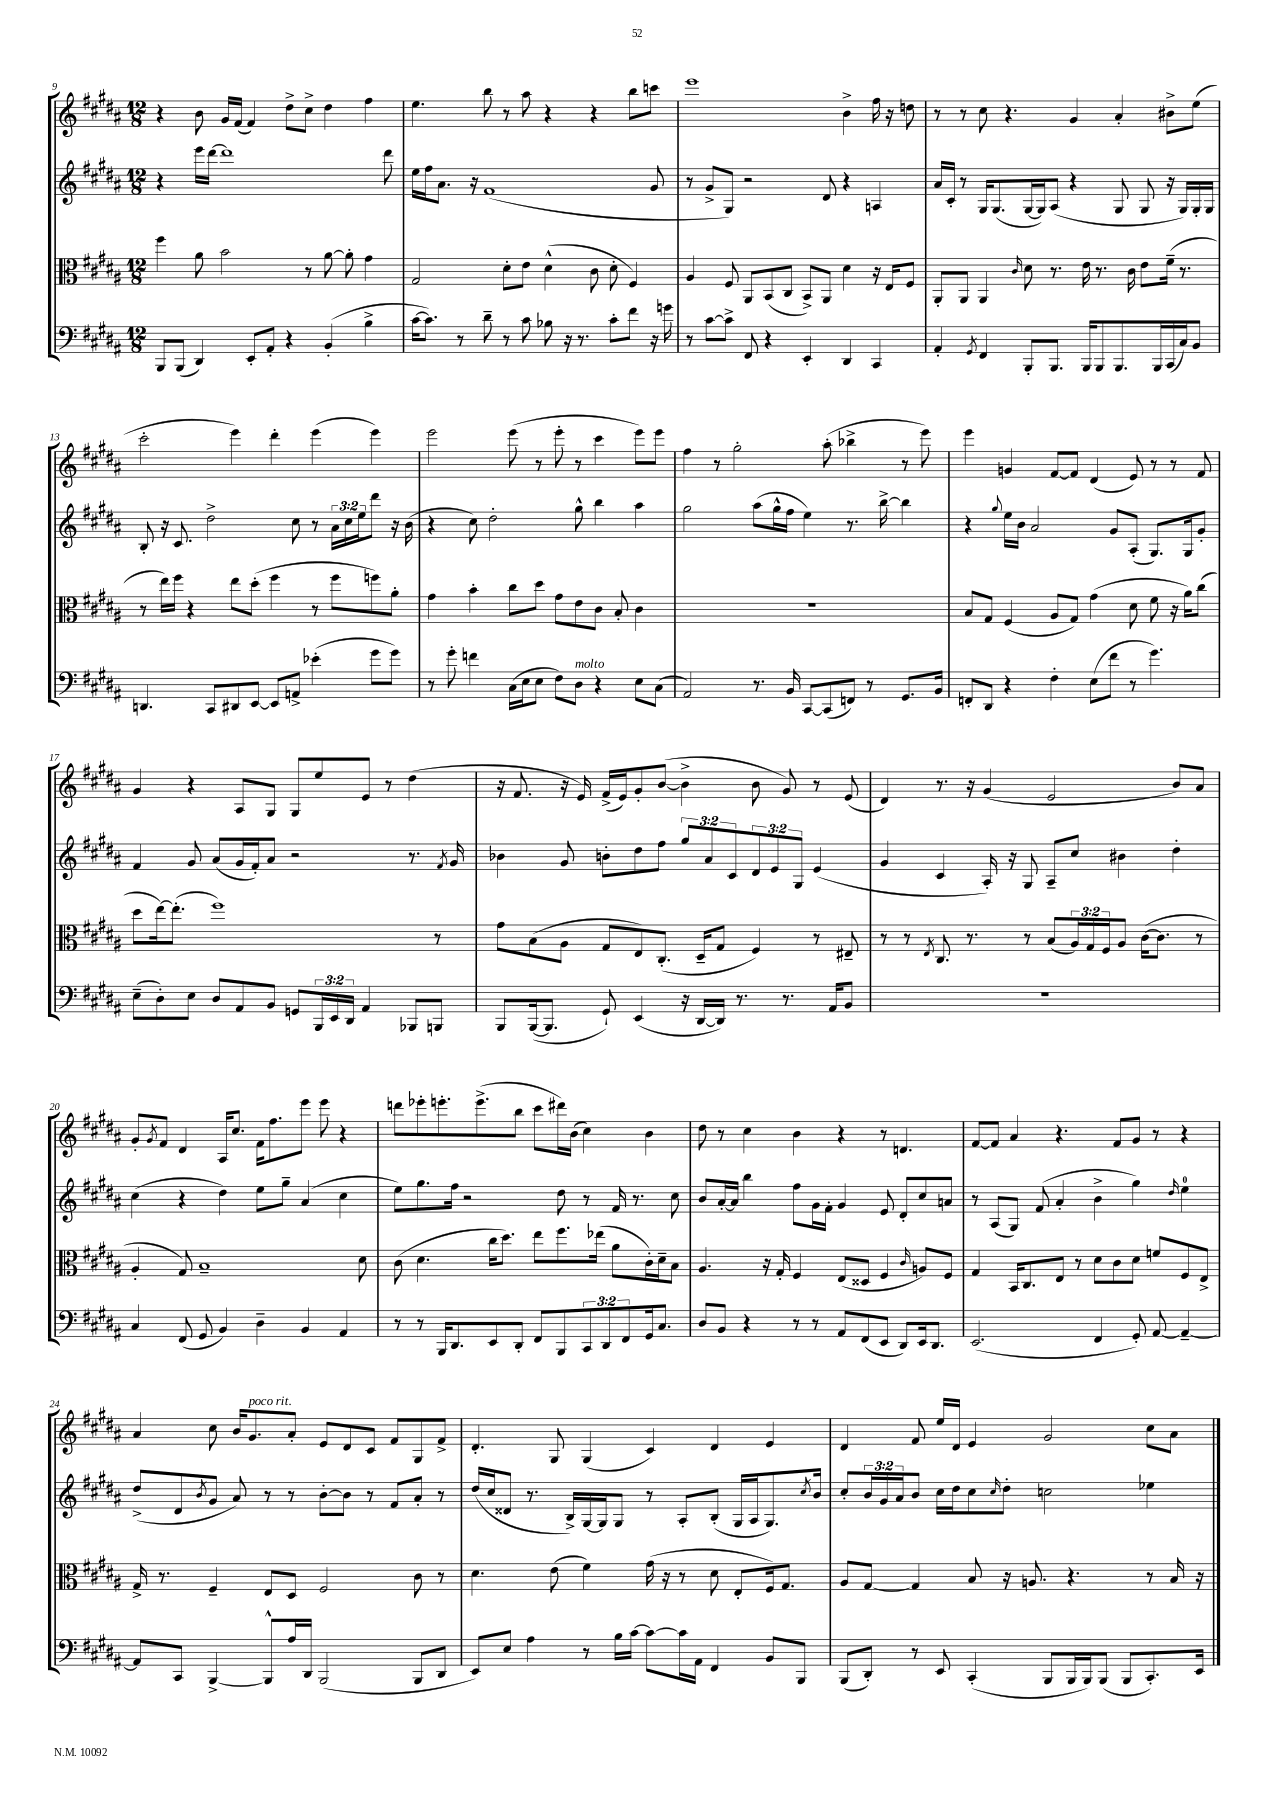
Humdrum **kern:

**kern	**kern	**kern	**kern
*staff4	*staff3	*staff2	*staff1
*clefF4	*clefC3	*clefG2	*clefG2
*k[f#c#g#d#a#]	*k[f#c#g#d#a#]	*k[f#c#g#d#a#]	*k[f#c#g#d#a#]
*M12/8	*M12/8	*M12/8	*M12/8
8BBB	4ff#	4r	4r
(8BBB	.	.	.
4DD#)	8a#	16eee	8b
.	.	[16ddd#	.
.	2b	1ddd#]	16g#
.	.	.	(16f#
8EE'	.	.	4f#)
8AA#'	.	.	.
4r	.	.	8dd#^
.	8r	.	8cc#^
(4BB'	[8a#	.	4dd#
.	8a#']	.	.
4B^	4g#	.	4ff#
.	.	8ddd#	.
=	=	=	=
[16c#	2G#	16ee	4.ee
8.c#])	.	16ff#	.
.	.	8.a#	.
8r	.	.	.
.	.	16r	.
8d#~	.	(1f#	8bb
8r	8d#'	.	8r
8c#	8e	.	8aa#
8B-	(4d#^^	.	4r
16r	.	.	.
8.r	.	.	.
.	8c#	.	4r
8c#'	8d#'	.	.
8f#	4F#)	.	8bb
16r	.	8g#	8ccc
16g	.	.	.
=	=	=	=
8r	4A#	8r	1eee
[8c#	.	8g#^	.
8c#^]	8F#	8G#)	.
8FF#	8AA#	2r	.
4r	(8BB	.	.
.	8C#	.	.
4EE'	8BB^)	.	.
.	8AA#	8d#	.
4DD#	4d#	4r	4b^
4CC#	16r	4A	16ff#
.	16E	.	16r
.	8F#	.	8dd
=	=	=	=
4AA#'	8AA#'	16a#	8r
.	.	16c#'	.
.	8AA#	8r	8r
8qGG#	.	.	.
4FF#	4AA#	16G#	8cc#
.	.	(8.G#	.
.	.	.	4.r
.	16qqc#	.	.
8BBB'	8d#	[16G#	.
.	.	16G#])	.
8.BBB	8.r	(8A#	.
.	.	4r	4g#
16BBB	16e	.	.
8BBB	8.r	.	.
8.BBB	.	8G#	4a#'
.	16c#	.	.
.	8e	8G#	.
16BBB	.	.	.
(16CC#	(16f#~	16r	8b#^
16C#)	8.r	16G#)	.
8BB	.	16G#'	(8ee
.	.	16G#	.
=	=	=	=
4.DD	8r	8B'	2ccc#'
.	16ee)	16r	.
.	16ff#	8.c#	.
.	4r	.	.
8CC#	.	2dd#^	.
8DD#	8ee	.	4eee)
[8EE	(8dd#'	.	.
8EE]	4ff#	.	4ddd#'
8AA^	.	8cc#	.
(4e-'	8r	8r	(4eee
.	8ff#	24a#	.
.	.	24cc#	.
.	.	24ee	.
8g#	8ff)	8ddd#	4eee)
8g#)	8a#'	16r	.
.	.	(16b	.
=	=	=	=
8r	4g#	4r	2eee
8g#'	.	.	.
4f	4b'	8cc#)	.
.	.	2dd#'	.
(16C#	8cc#	.	(8eee
16E	.	.	.
8E	8dd#	.	8r
8F#)	8g#	.	8eee'
8D#	8e	8gg#^^	8r
4r	8c#	4bb	4ccc#
.	8B'	.	.
8E	4c#	4aa#	8eee)
(8C#	.	.	8eee
=	=	=	=
2AA#)	1.r	2gg#	4ff#
.	.	.	8r
.	.	.	2gg#'
8.r	.	(8aa#	.
.	.	16gg#^^	.
16BB	.	16ff#	.
[8CC#	.	4ee)	.
(8CC#]	.	.	(8aa#'
8FF)	.	8.r	4bb-^
8r	.	.	.
.	.	[16bb^	.
8.GG#	.	4bb]	8r
.	.	.	8eee)
16BB	.	.	.
=	=	=	=
8FF'	8B	4r	4eee
8DD#	8G#	.	.
.	.	8qqgg#	.
4r	(4F#	16ee	4g
.	.	16b	.
.	.	2a#	.
4F#'	8A#	.	[8f#
.	8G#)	.	8f#]
(8E	(4g#	.	(4d#
8f#	.	8g#	.
8r	8d#	(8A#'	8e)
4.g#)	8f#	8.G#)	8r
.	16r	.	8r
.	16a#)	16G#	.
.	(8cc#	8g#'	8f#
=	=	=	=
(8E~	8dd#	4f#	4g#
8D#')	[16ee)	.	.
.	(8.ee']	.	.
8E	.	8g#	4r
8D#	1ff#)	(8a#	.
8AA#	.	16g#	8A#
.	.	16f#')	.
8BB	.	8a#	8G#
8GG	.	2r	8G#
24BBB	.	.	8ee
24EE	.	.	.
24DD#	.	.	.
4AA#	.	.	8e
.	.	.	8r
8BBB-	.	8.r	(4dd#
8BBB	8r	.	.
.	.	8qf#	.
.	.	16g#	.
=	=	=	=
8BBB	8g#	4b-	16r
.	.	.	8.f#
([16BBB	(8B	.	.
8.BBB]	.	.	.
.	8A#	8g#	16r
.	.	.	16e)
8GG#`)	8G#	8b'	(16f#^
.	.	.	16e)
(4EE	8E)	8dd#	8g#'
.	(8.C#'	8ff#	([8b
16r	.	12gg#	4b^]
[16DD#	16D#~	.	.
.	.	12a#	.
16DD#])	8G#	.	.
.	.	12c#	.
8.r	.	.	.
.	4F#)	12d#	8b
.	.	12e	.
8.r	.	.	8g#)
.	.	12G#	.
.	8r	(4e	8r
16AA#	.	.	.
8BB	8E#~	.	(8e
=	=	=	=
1.r	8r	4g#	4d#)
.	8r	.	.
.	8qE	.	.
.	8.C#	4c#	8.r
.	8.r	.	16r
.	.	16A#')	(4g#
.	.	16r	.
.	8r	8G#	.
.	(8B	8A#~	2e
.	24A#)	8cc#	.
.	24G#	.	.
.	24F#	.	.
.	8A#	4b#	.
.	([16c#	.	.
.	8.c#]	.	.
.	.	4dd#'	8b)
.	8r	.	8a#
=	=	=	=
4C#	4A#'	(4cc#	8g#'
.	.	.	8qg#
.	.	.	8f#
(8FF#	8G#)	4r	4d#
8GG#	1B~	.	.
4BB)	.	4dd#)	16A#
.	.	.	8.cc#
4D#~	.	8ee	16f#
.	.	.	8.ff#
.	.	8gg#~	.
4BB	.	(4a#	8eee
.	.	.	8eee
4AA#	.	4cc#	4r
.	8d#	.	.
=	=	=	=
8r	(8c#	8ee)	8ddd
8r	4.d#	8.gg#	8eee-'
16BBB	.	.	8.eee'
8.DD#	.	16ff#	.
.	.	2r	.
.	.	.	(8.eee^
8EE	16cc#	.	.
.	8.dd#)	.	.
8DD#'	.	.	8bb
8FF#	8ee	.	8ccc#
8BBB	8.ff#	8dd#	16ddd#)
.	.	.	(16b
12CC#	.	8r	4cc#)
.	(16ee-	.	.
12DD#	.	.	.
.	8a#	16f#	.
12FF#	.	.	.
.	.	8.r	.
16GG#	16c#')	.	4b
8.C#	16d#~	.	.
.	8B	8cc#	.
=	=	=	=
8D#	4.A#	8b	8dd#
8BB	.	[16a#'	8r
.	.	16a#]	.
4r	.	4bb	4cc#
.	16r	.	.
.	16G#'	.	.
8r	4F#	8ff#	4b
8r	.	16g#	.
.	.	16f#'	.
8AA#	(8E	4g#	4r
(8FF#	8D##	.	.
8EE	4F#	8e	8r
8DD#)	.	8d#'	4.d
.	16qqc#	.	.
16EE	8A)	8cc#	.
8.DD#	.	.	.
.	8F#	8a	.
=	=	=	=
(2.EE	4G#	8r	[8f#
.	.	(8A#	8f#]
.	16BB	8G#)	4a#
.	8.C#	.	.
.	.	(8f#	.
.	8E	4a#'	4.r
.	8r	.	.
4FF#	8d#	4b^	.
.	8c#	.	8f#
8GG#')	8d#	4gg#)	8g#
[8AA#	8f	.	8r
.	.	16qqdd#	.
4AA#~_	8F#	4ee	4r
.	8E^	.	.
=	=	=	=
8AA#]	16G#^	(8dd#^	4a#
.	8.r	.	.
8CC#	.	8d#	.
.	.	8qb	.
[4BBB^	4F#~	8g#	8cc#
.	.	8a#)	16b
.	.	.	8.g#
8BBB^^]	8E	8r	.
16A#	8D#	8r	8a#'
16DD#	.	.	.
(2BBB	2F#	[8b'	8e
.	.	8b]	8d#
.	.	8r	8c#
.	.	8f#	8f#
8BBB	8c#	8a#'	8G#
8DD#	8r	8r	8f#^
=	=	=	=
8EE)	4.d#	(16dd#	4.d#'
.	.	16cc#	.
8E	.	8d##	.
4A#	.	8.r	.
.	(8e	.	8G#
.	.	16B^)	.
8r	4f#)	[16G#	(4G#
.	.	16G#]	.
16B	.	8G#	.
[16c#	.	.	.
8c#_	(16g#	8r	4c#)
.	16r	.	.
16c#]	8r	8A#'	.
16AA#	.	.	.
4FF#	8d#	(8B'	4d#
.	8E'	16G#	.
.	.	16A#	.
8BB	16F#)	8.G#)	4e
.	8.G#	.	.
8BBB	.	.	.
.	.	8qcc#	.
.	.	16b	.
=	=	=	=
(8BBB	8A#	8cc#'	4d#
8DD#')	[8G#	24b	.
.	.	24g#	.
.	.	24a#	.
8r	4G#]	8b	8f#
8EE	.	16cc#	16ee
.	.	16dd#	16d#
(4CC#'	8B	8cc#	4e
.	.	16qqcc#	.
.	16r	8dd#'	.
.	8.A	.	.
8BBB	.	2cc	2g#
16BBB	4.r	.	.
16BBB)	.	.	.
(8BBB	.	.	.
8BBB	.	.	.
8.CC#')	8r	4ee-	8cc#
.	16B	.	8a#
16EE	16r	.	.
==	==	==	==
*-	*-	*-	*-
